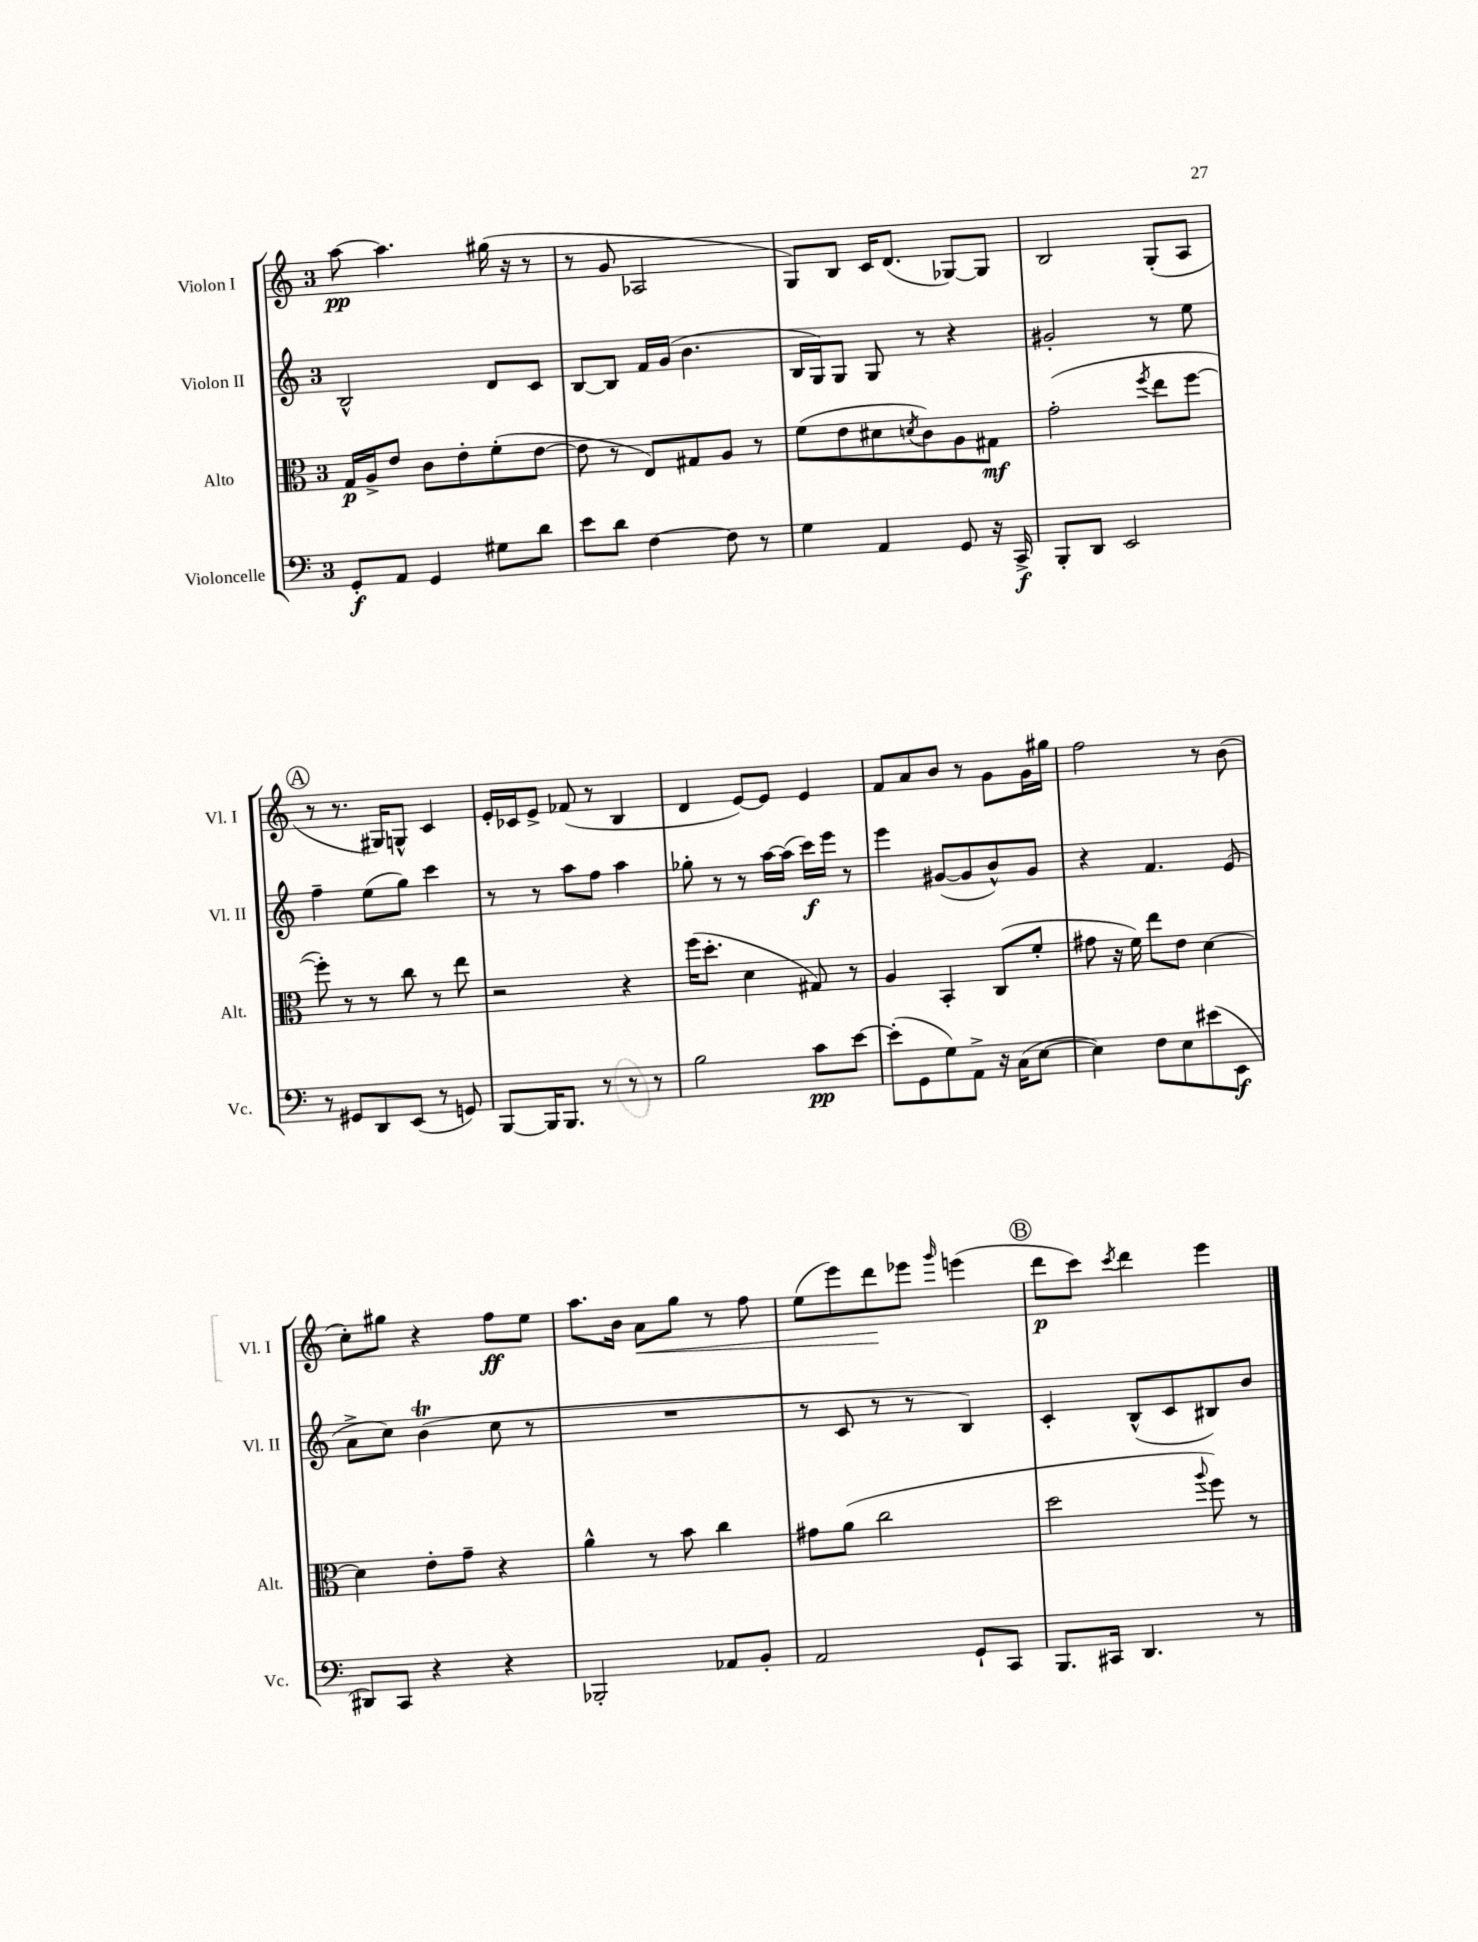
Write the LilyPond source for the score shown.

<<
\new StaffGroup <<
\new Staff = "s0" \with { instrumentName = "Violon I" shortInstrumentName = "Vl. I" } {
    \clef treble \key c \major \once \override Staff.TimeSignature.style = #'single-digit \time 3/4
    a''8~\pp a''4. gis''16( r16 r8 |
    r8 g'8 aes2 |
    g8) b8 c'16 d'8.( ges8~) ges8 |
    b2 g8-.( a8 |
    \mark \markup { \circle "A" } r8 r8. gis16) g8-^ c'4 |
    e'16-. ces'16 e'8-> fes'8( r8 b4 |
    d'4 e'8~) e'8 e'4 |
    f'8 a'8 b'8 r8 g'8 g'16 gis''16 |
    f''2 r8 b'8( |
    c''8-.) gis''8 r4 f''8\ff e''8 |
    a''8. b'16 a'8\< g''8 r8 f''8 |
    e''8( e'''8) d'''8\! ees'''8 \grace { g'''16 } e'''4( |
    \mark \markup { \circle "B" } d'''8\p c'''8) \acciaccatura { c'''8 } d'''4 e'''4 \bar "|." |
}
\new Staff = "s1" \with { instrumentName = "Violon II" shortInstrumentName = "Vl. II" } {
    \clef treble \key c \major \once \override Staff.TimeSignature.style = #'single-digit \time 3/4
    b2-^ d'8 c'8 |
    b8~ b8 f'16 g'16( b'4. |
    b16 g16) g8 g8 r8 r4 |
    gis'2-. r8 e''8 |
    \mark \markup { \circle "A" } f''4-- e''8( g''8) c'''4 |
    r8 r8 a''8 f''8 a''4 |
    ges''8-. r8 r8 a''16~ a''16( c'''16\f) e'''16 r8 |
    e'''4 gis'8~( gis'8 b'8-^) gis'8 |
    r4 f'4. e'8( |
    a'8-> c''8) b'4\trill( c''8 r8 |
    R2. |
    r8 c'8 r8 r8 b4) |
    \mark \markup { \circle "B" } c'4-. b8-^( c'8 bis8) b'8 \bar "|." |
}
\new Staff = "s2" \with { instrumentName = "Alto" shortInstrumentName = "Alt." } {
    \clef alto \key c \major \once \override Staff.TimeSignature.style = #'single-digit \time 3/4
    g16\p a16-> e'8 c'8 e'8-. f'8-.( e'8~ |
    e'8 r8 e8) gis8 a8 r8 |
    f'8( e'8 dis'8 \acciaccatura { d'8 } c'8) a8 gis8\mf |
    g'2-.( \acciaccatura { f''8 } e''8 f''8~ |
    \mark \markup { \circle "A" } f''8-.) r8 r8 c''8 r8 e''8 |
    r2 r4 |
    f''16( d''8.-. d'4 gis8) r8 |
    a4 b,4-. c8( f'8-. |
    gis'8 r16 f'16) e''8 e'8 d'4~ |
    d'4 e'8-. g'8-- r4 |
    a'4-^ r8 b'8 c''4 |
    gis'8 a'8( c''2 |
    \mark \markup { \circle "B" } d''2 \appoggiatura { a''8 } f''8) r8 \bar "|." |
}
\new Staff = "s3" \with { instrumentName = "Violoncelle" shortInstrumentName = "Vc." } {
    \clef bass \key c \major \once \override Staff.TimeSignature.style = #'single-digit \time 3/4
    g,8-.\f a,8 g,4 gis8 d'8 |
    e'8 d'8 f4~ f8 r8 |
    g4 a,4 g,8 r16 c,16->\f |
    b,,8-. d,8 e,2 |
    \mark \markup { \circle "A" } r8 gis,8 d,8 e,8( r8 g,8) |
    b,,8~ b,,16 b,,8. r8 r8 r8 |
    b2 c'8\pp e'8~ |
    e'8-.( g,8 g8) a,8-> r16 c16( e8~ |
    e4) f8 e8 eis'8( e,8\f |
    dis,8) c,8 r4 r4 |
    bes,,2-. aes,8 b,8-. |
    a,2 g,8-! c,8 |
    \mark \markup { \circle "B" } b,,8. cis,16 d,4. r8 \bar "|." |
}
>>
>>
\layout { \context { \Score \remove "Bar_number_engraver" } }
